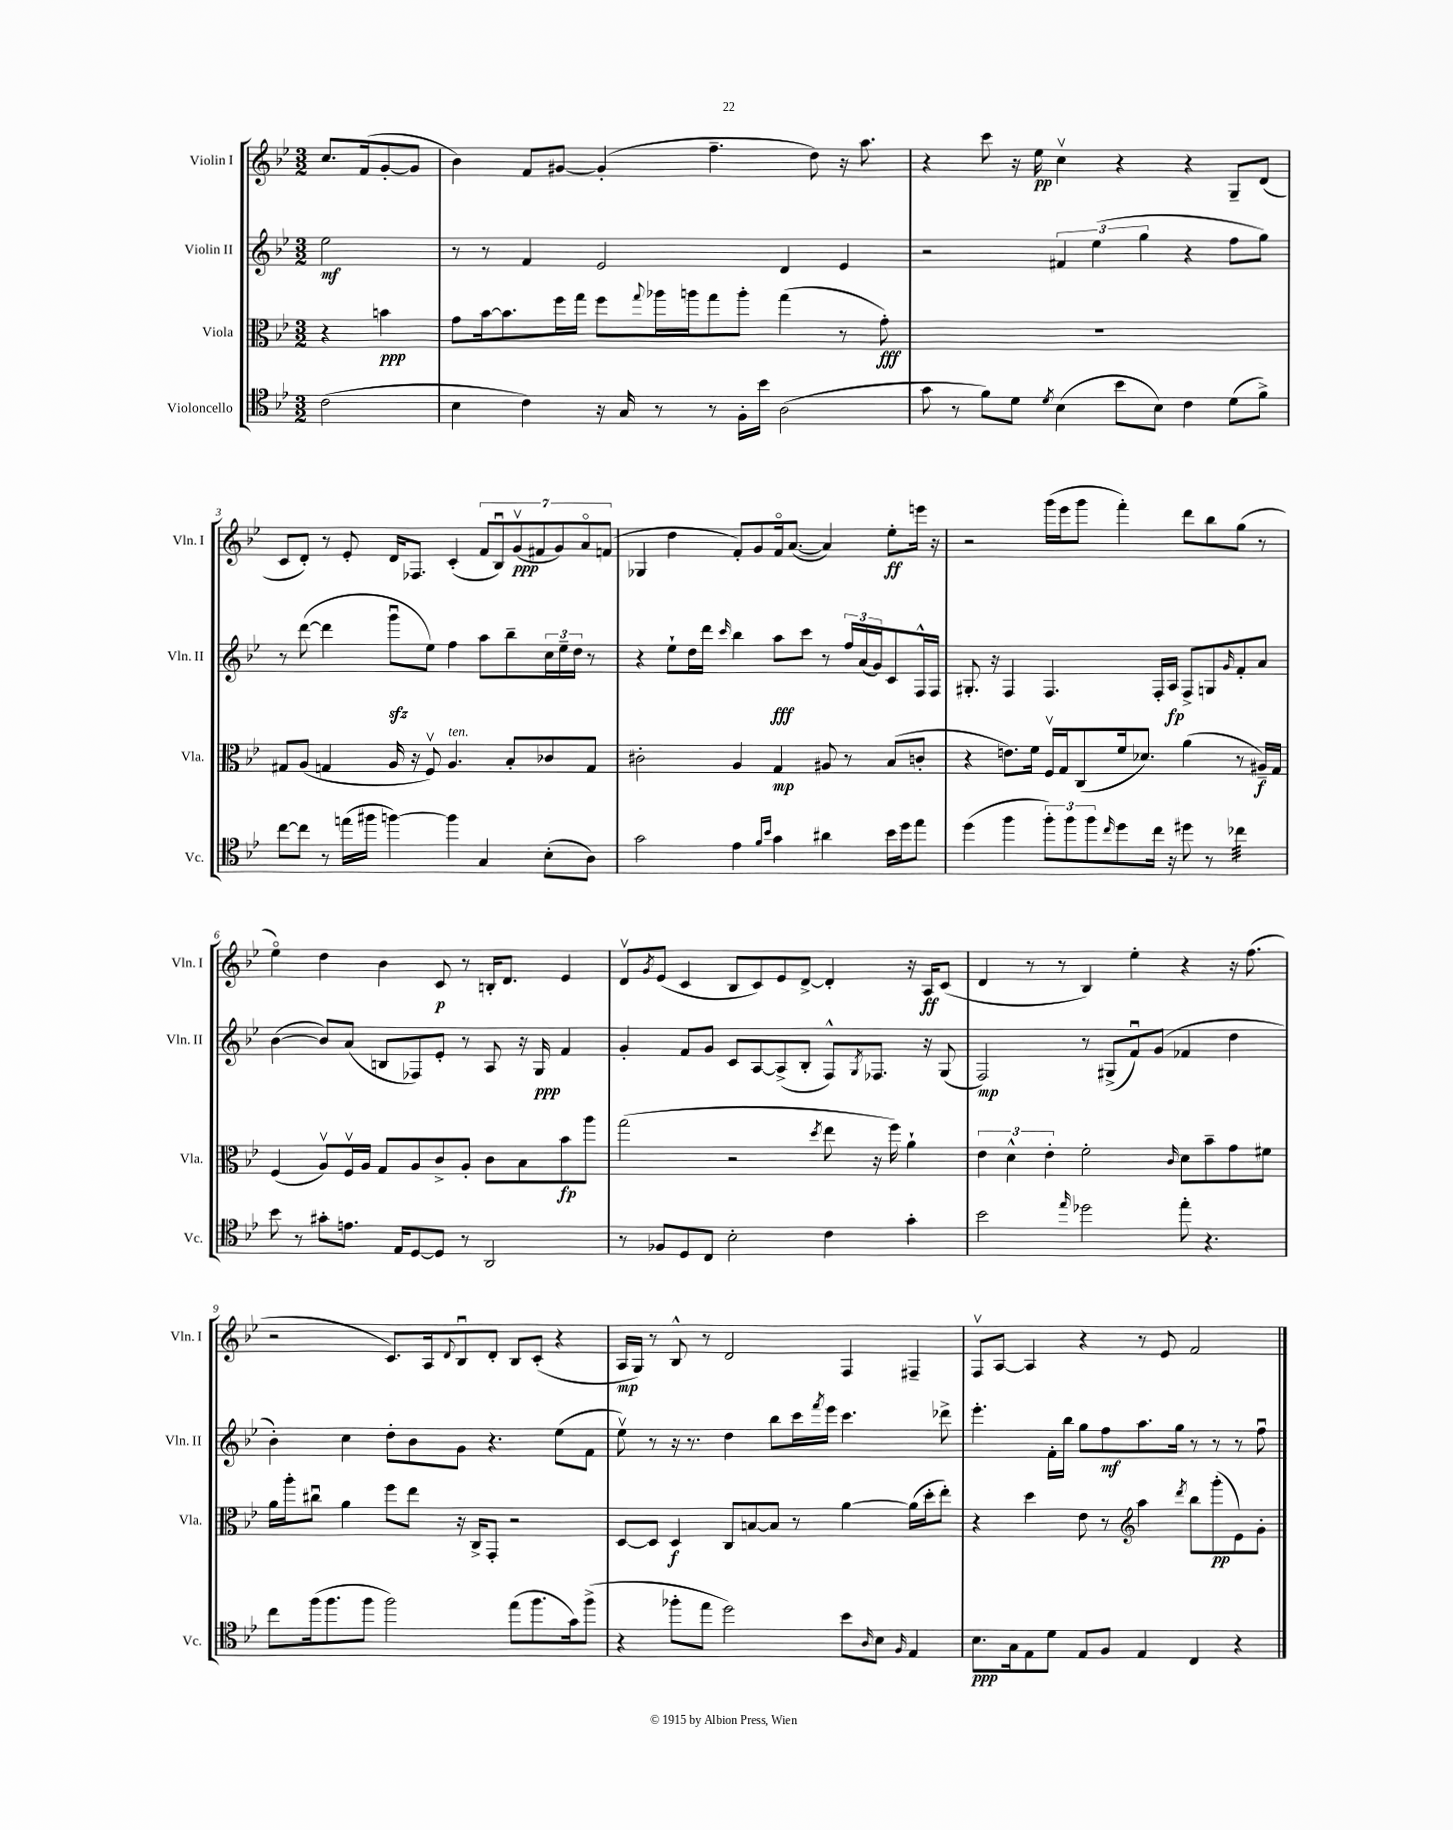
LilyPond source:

<<
\new StaffGroup <<
\new Staff = "s0" \with { instrumentName = "Violin I" shortInstrumentName = "Vln. I" } {
    \clef treble \key bes \major \numericTimeSignature \time 3/2 \partial 2
    c''8. f'16( g'8~-. g'8 |
    bes'4) f'8 gis'8~ gis'4-.( f''4.-- d''8) r16 a''8. |
    r4 c'''8 r16 ees''16\pp c''4\upbow r4 r4 g8-- d'8( |
    c'8 d'8-.) r8 ees'8-. d'16 fes8. c'4-.( \tuplet 7/4 { f'8 bes8\downbow) g'8\upbow\ppp( fis'8 g'8) a'8\flageolet f'8( } |
    ges4 d''4 f'8-.) g'8 f'16\flageolet a'8.~( a'4) ees''8-.\ff e'''16 r16 |
    r2 g'''16( ees'''16 g'''8 f'''4-.) d'''8 bes''8 g''8( r8 |
    ees''4\flageolet) d''4 bes'4 c'8\p r8 b16-. d'8. ees'4 |
    d'8\upbow \acciaccatura { g'8 } ees'8( c'4 bes8 c'8) ees'8 d'8~-> d'4-. r16 a16\ff c'8( |
    d'4 r8 r8 bes4) ees''4-. r4 r16 f''8.( |
    r2 c'8.) a16 \appoggiatura { d'8 } bes8\downbow d'8-. bes8 c'8-.( r4 |
    a16\mp g16) r8 bes8-^ r8 d'2 f4 fis4-- |
    f8\upbow a8~ a4 r4 r8 ees'8 f'2 \bar "|." |
}
\new Staff = "s1" \with { instrumentName = "Violin II" shortInstrumentName = "Vln. II" } {
    \clef treble \key bes \major \numericTimeSignature \time 3/2 \partial 2
    ees''2\mf |
    r8 r8 f'4 ees'2 d'4 ees'4 |
    r2 \tuplet 3/2 { fis'4 ees''4( g''4 } r4 f''8 g''8) |
    r8 d'''8~( d'''4 g'''8\downbow\sfz ees''8) f''4 a''8 bes''8-- \tuplet 3/2 { c''16 ees''16-- d''16 } r8 |
    r4 ees''8-! d''16 d'''16 \grace { c'''16 } bes''4 a''8\fff c'''8 r8 \tuplet 3/2 { f''16 a'16( g'16) } c'8 f16-^ f16 |
    gis8.-. r16 f4 f4. f16-. a16\fp f8-> g8 \grace { g'16 } f'8-. a'8 |
    bes'4~( bes'8) a'8( b8 fes8) ees'8-. r8 a8 r16 g16\ppp f'4 |
    g'4-. f'8 g'8 c'8 a8~ a8->( bes8-. f8-^) \acciaccatura { g8 } fes8. r16 g8( |
    f2\mp) r8 gis8->( f'8\downbow) g'8( fes'4 d''4 |
    bes'4-.) c''4 d''8-. bes'8 g'8 r4. ees''8( f'8 |
    ees''8\upbow) r8 r16 r8. d''4 bes''8 c'''16 \acciaccatura { f'''8 } ees'''16 c'''4. des'''8-> |
    ees'''4.-. f'16-. bes''16 g''8 f''8\mf a''8. g''16 r8 r8 r8 f''8\downbow \bar "|." |
}
\new Staff = "s2" \with { instrumentName = "Viola" shortInstrumentName = "Vla." } {
    \clef alto \key bes \major \numericTimeSignature \time 3/2 \partial 2
    r4 b'4\ppp |
    g'8 bes'16~ bes'8. f''16 g''16 f''8 \appoggiatura { g''8 } aes''16 a''16 g''8 a''8-. g''4( r8 g'8-.\fff) |
    R1. |
    gis8 a8( g4 a16 r16 f8\upbow) a4.^\markup { \italic "ten." } bes8-. ces'8 g8 |
    cis'2-. a4 g4\mp ais8 r8 bes8( c'8-. |
    r4 e'8.) f'16 f16\upbow g16 c8( f'16 des'8.) a'4( r8 ais16--\f) g16 |
    f4( a8\upbow) f16\upbow a16 g8 a8 c'8-> a8-. c'8 bes8 bes'8\fp a''8 |
    g''2( r2 \acciaccatura { d''8 } ees''8 r16 f''16) a'4-! |
    \tuplet 3/2 { ees'4 d'4-^ ees'4-. } f'2-. \grace { c'16 } d'8 bes'8-- g'8 fis'8 |
    a'16 a''16-. cis''8\downbow a'4 f''8 ees''8 r16 c16-> g,8-. r2 |
    d8~ d8 d4\f c8 b8~ b8 r8 a'4~ a'16( d''16-. ees''8-.) |
    r4 d''4 ees'8 r8 \clef treble a''4 \acciaccatura { d'''8 } bes''8 g'''8-.\pp( ees'8) g'8-. \bar "|." |
}
\new Staff = "s3" \with { instrumentName = "Violoncello" shortInstrumentName = "Vc." } {
    \clef tenor \key bes \major \numericTimeSignature \time 3/2 \partial 2
    c'2( |
    bes4 c'4) r16 g16 r8 r8 f16-. bes'16 a2( |
    g'8 r8 f'8) d'8 \acciaccatura { d'8 } bes4( bes'8 bes8) c'4 d'8( f'8->) |
    c''8~ c''8 r8 e''16( fis''16 f''4~) f''4 g4 bes8-.( a8) |
    g'2 ees'4 \grace { f'16 bes'16 } g'4 ais'4 bes'16 d''16 ees''8 |
    d''4( f''4 \tuplet 3/2 { f''8-.) f''8 f''8 } \grace { c''16 } d''8 c''16 r16 dis''8 r8 ces''4:32 |
    bes'8 r8 gis'8-. e'8. ees16 d8~ d8 r8 a,2 |
    r8 fes8 d8 c8 bes2-. c'4 g'4-. |
    bes'2 \grace { ees''16 } des''2 ees''8-. r4. |
    c''8 f''16( f''8. f''8 f''2) ees''8( f''8. g'16) f''8->( |
    r4 fes''8-. ees''8 d''2) bes'8 \grace { a16 } bes8 \grace { f16 } ees4 |
    bes8.\ppp g16 ees8 d'8 ees8 f8 ees4 c4 r4 \bar "|." |
}
>>
>>
